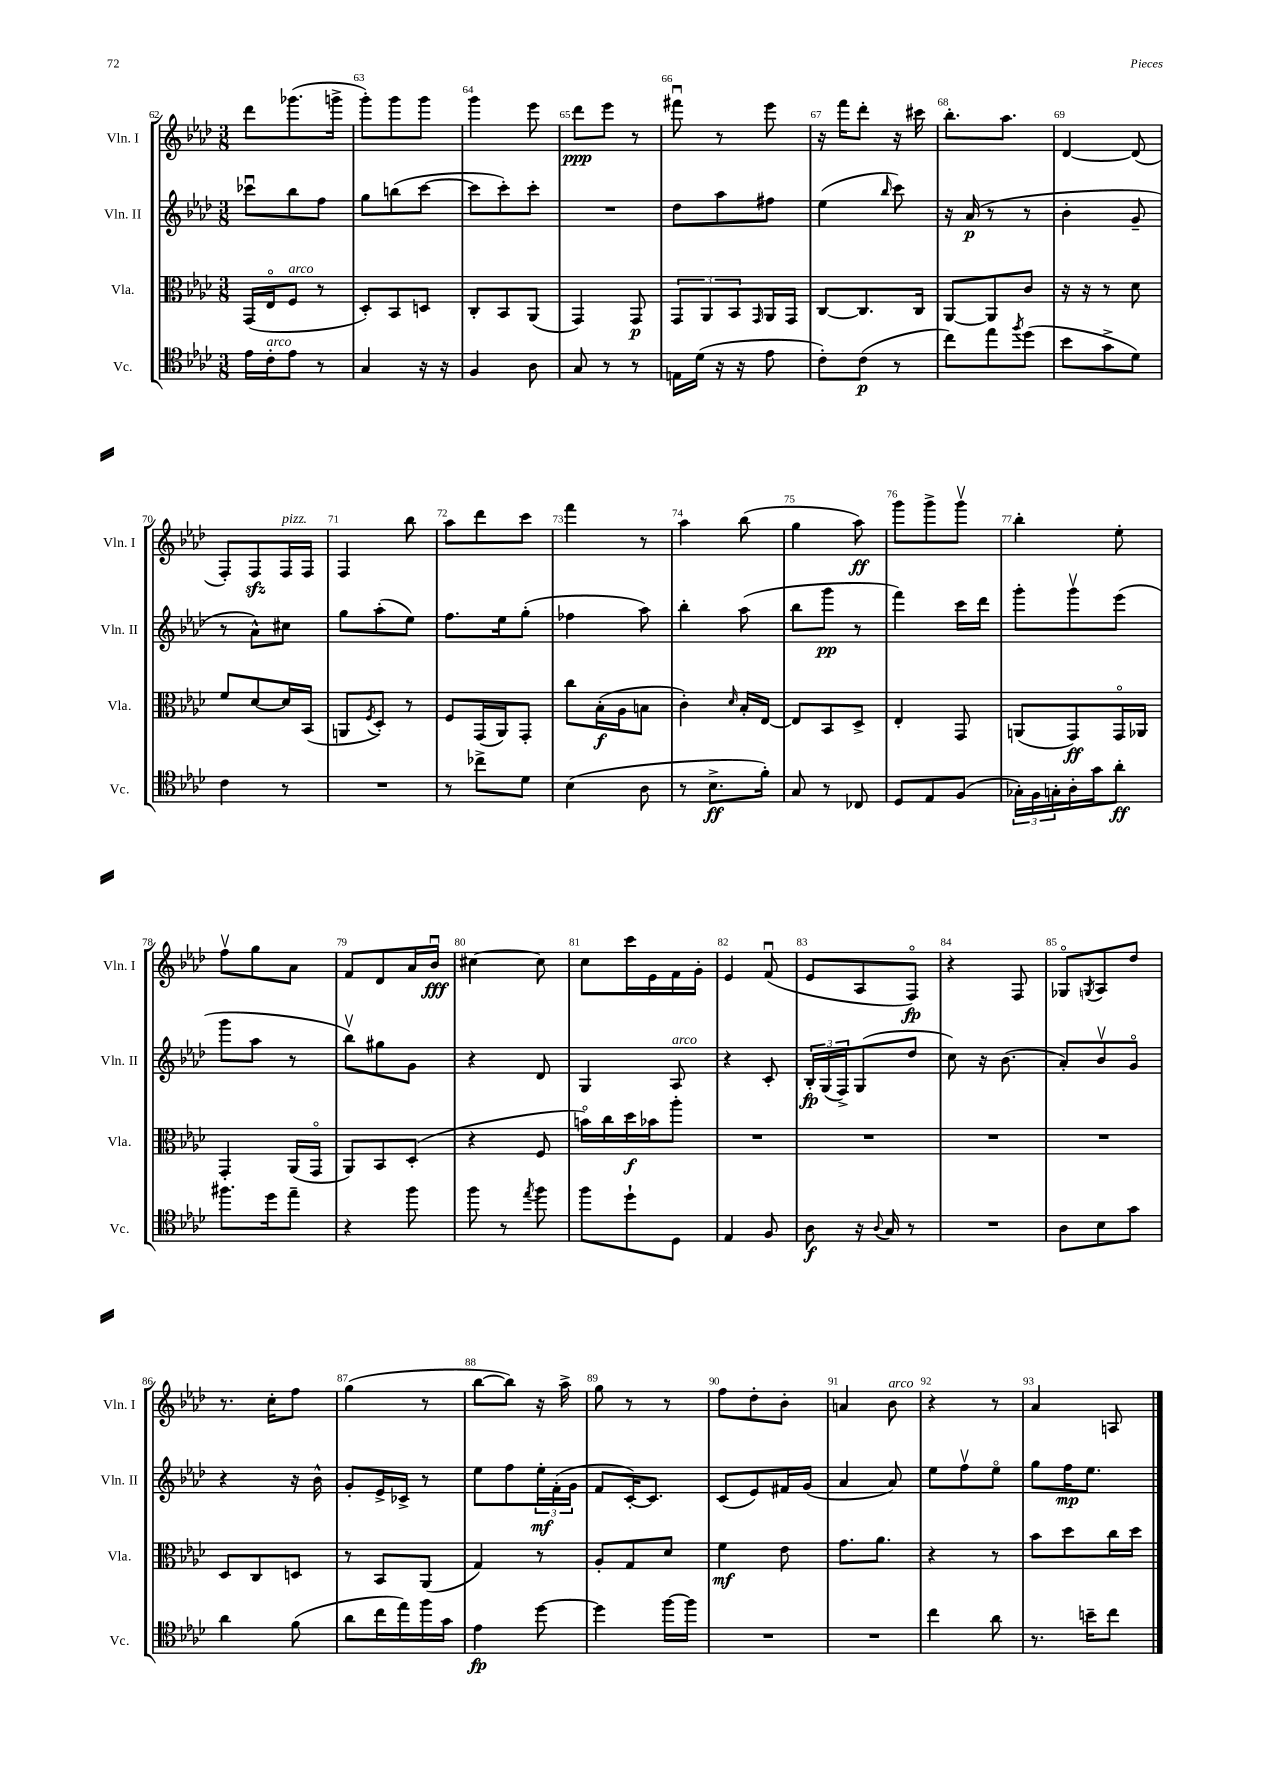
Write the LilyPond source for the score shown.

<<
\new StaffGroup <<
\new Staff = "s0" \with { instrumentName = "Vln. I" shortInstrumentName = "Vln. I" } {
    \clef treble \key aes \major \numericTimeSignature \time 3/8
    des'''8 ges'''8.( g'''16-> |
    g'''8-.) g'''8 g'''8 |
    g'''4 ees'''8 |
    des'''8\ppp ees'''8 r8 |
    fis'''8\downbow r8 ees'''8 |
    r16 f'''16 des'''8-. r16 cis'''16 |
    bes''8.-. aes''8. |
    des'4~ des'8( |
    f8-.) f8\sfz f16^\markup { \italic "pizz." } f16 |
    f4 bes''8 |
    aes''8 des'''8 c'''8 |
    f'''4 r8 |
    aes''4 bes''8( |
    g''4 aes''8\ff) |
    g'''8 g'''8-> g'''8\upbow |
    bes''4-. ees''8-. |
    f''8\upbow g''8 aes'8 |
    f'8 des'8 aes'16 bes'16\downbow\fff |
    cis''4~ cis''8 |
    c''8 c'''16 ees'16 f'16 g'16-. |
    ees'4 f'8\downbow( |
    ees'8 aes8 f8\flageolet\fp) |
    r4 f8 |
    ges8\flageolet \acciaccatura { g8 } aes8 des''8 |
    r8. c''16-. f''8 |
    g''4( r8 |
    bes''8~ bes''8) r16 aes''16-> |
    g''8 r8 r8 |
    f''8 des''8-. bes'8-. |
    a'4 bes'8^\markup { \italic "arco" } |
    r4 r8 |
    aes'4 a8 \bar "|." |
}
\new Staff = "s1" \with { instrumentName = "Vln. II" shortInstrumentName = "Vln. II" } {
    \clef treble \key aes \major \numericTimeSignature \time 3/8
    ces'''8\downbow bes''8 f''8 |
    g''8 b''8( c'''8~ |
    c'''8 c'''8-.) c'''8-. |
    R4. |
    des''8 aes''8 fis''8 |
    ees''4( \grace { bes''16 } c'''8) |
    r16 aes'16\p( r8 r8 |
    bes'4-. g'8-- |
    r8 aes'8-^) cis''8 |
    g''8 aes''8-.( ees''8) |
    f''8. ees''16 g''8-.( |
    fes''4 aes''8) |
    bes''4-. aes''8( |
    bes''8 g'''8\pp r8 |
    f'''4) c'''16 des'''16 |
    g'''8-. g'''8\upbow ees'''8( |
    g'''8 aes''8 r8 |
    bes''8\upbow) gis''8 g'8 |
    r4 des'8 |
    g4 aes8^\markup { \italic "arco" } |
    r4 c'8-. |
    \tuplet 3/2 { bes16-.\fp g16( f16->) } g8( des''8 |
    c''8) r16 bes'8.( |
    aes'8-.) bes'8\upbow g'8\flageolet |
    r4 r16 bes'16-^ |
    g'8-. ees'16-> ces'16-> r8 |
    ees''8 f''8 \tuplet 3/2 { ees''16-.\mf f'16-.( g'16 } |
    f'8 c'16~-.) c'8. |
    c'8( ees'8) fis'16 g'16( |
    aes'4 aes'8) |
    ees''8 f''8\upbow ees''8\flageolet |
    g''8 f''16\mp ees''8. \bar "|." |
}
\new Staff = "s2" \with { instrumentName = "Vla." shortInstrumentName = "Vla." } {
    \clef alto \key aes \major \numericTimeSignature \time 3/8
    g,16( ees16\flageolet f8^\markup { \italic "arco" } r8 |
    des8-.) bes,8 d8 |
    c8-. bes,8 aes,8( |
    g,4) g,8\p |
    \tuplet 3/2 { g,8 aes,8 bes,8 } \grace { g,16 } aes,16 g,16 |
    c8~ c8. c16 |
    aes,8~ aes,8 c'8 |
    r16 r16 r8 des'8 |
    f'8 des'8~ des'16 bes,16( |
    a,8 \acciaccatura { f8 } des8-.) r8 |
    f8 g,16( aes,16) g,8-. |
    c''8 bes16-.\f( aes16 b8 |
    c'4-.) \grace { des'16 } bes16-. ees16~ |
    ees8 bes,8 des8-> |
    ees4-. g,8 |
    a,8( g,8\ff) g,16\flageolet aes,16 |
    g,4-. aes,16( g,16\flageolet |
    aes,8) bes,8 des8-.( |
    r4 f8 |
    b'16\flageolet) c''16 des''16\f bes'16 aes''8-. |
    R4. |
    R4. |
    R4. |
    R4. |
    des8 c8 d8 |
    r8 bes,8 aes,8( |
    g4) r8 |
    aes8-. g8 des'8 |
    f'4\mf ees'8 |
    g'8. aes'8. |
    r4 r8 |
    bes'8 des''8 c''16 des''16 \bar "|." |
}
\new Staff = "s3" \with { instrumentName = "Vc." shortInstrumentName = "Vc." } {
    \clef tenor \key aes \major \numericTimeSignature \time 3/8
    ees'16 c'16-.^\markup { \italic "arco" } ees'8 r8 |
    g4 r16 r16 |
    f4 aes8 |
    g8 r8 r8 |
    e16 des'16( r16 r16 ees'8 |
    c'8-.) c'8\p( r8 |
    c''8) ees''8 \acciaccatura { f''8 } des''8( |
    bes'8 g'8-> des'8) |
    c'4 r8 |
    R4. |
    r8 ces''8-> des'8 |
    bes4( aes8 |
    r8 bes8.->\ff f'16-.) |
    g8 r8 ces8 |
    des8 ees8 f8( |
    \tuplet 3/2 { ges16-.) f16 g16-. } aes16-. g'16 aes'8-.\ff |
    fis''8. des''16 ees''8-- |
    r4 f''8 |
    f''8 r8 \acciaccatura { ees''8 } f''8 |
    f''8 des''8-! des8 |
    ees4 f8 |
    aes8\f r16 \appoggiatura { aes8 } g16 r8 |
    R4. |
    aes8 bes8 g'8 |
    aes'4 f'8( |
    aes'8 c''16 ees''16) f''16 g'16 |
    ees'4\fp des''8~ |
    des''4 f''16~ f''16 |
    R4. |
    R4. |
    c''4 aes'8 |
    r8. b'16-- c''8 \bar "|." |
}
>>
>>
\layout { \context { \Score currentBarNumber = #62 \override BarNumber.break-visibility = ##(#f #t #t) barNumberVisibility = #all-bar-numbers-visible } }
